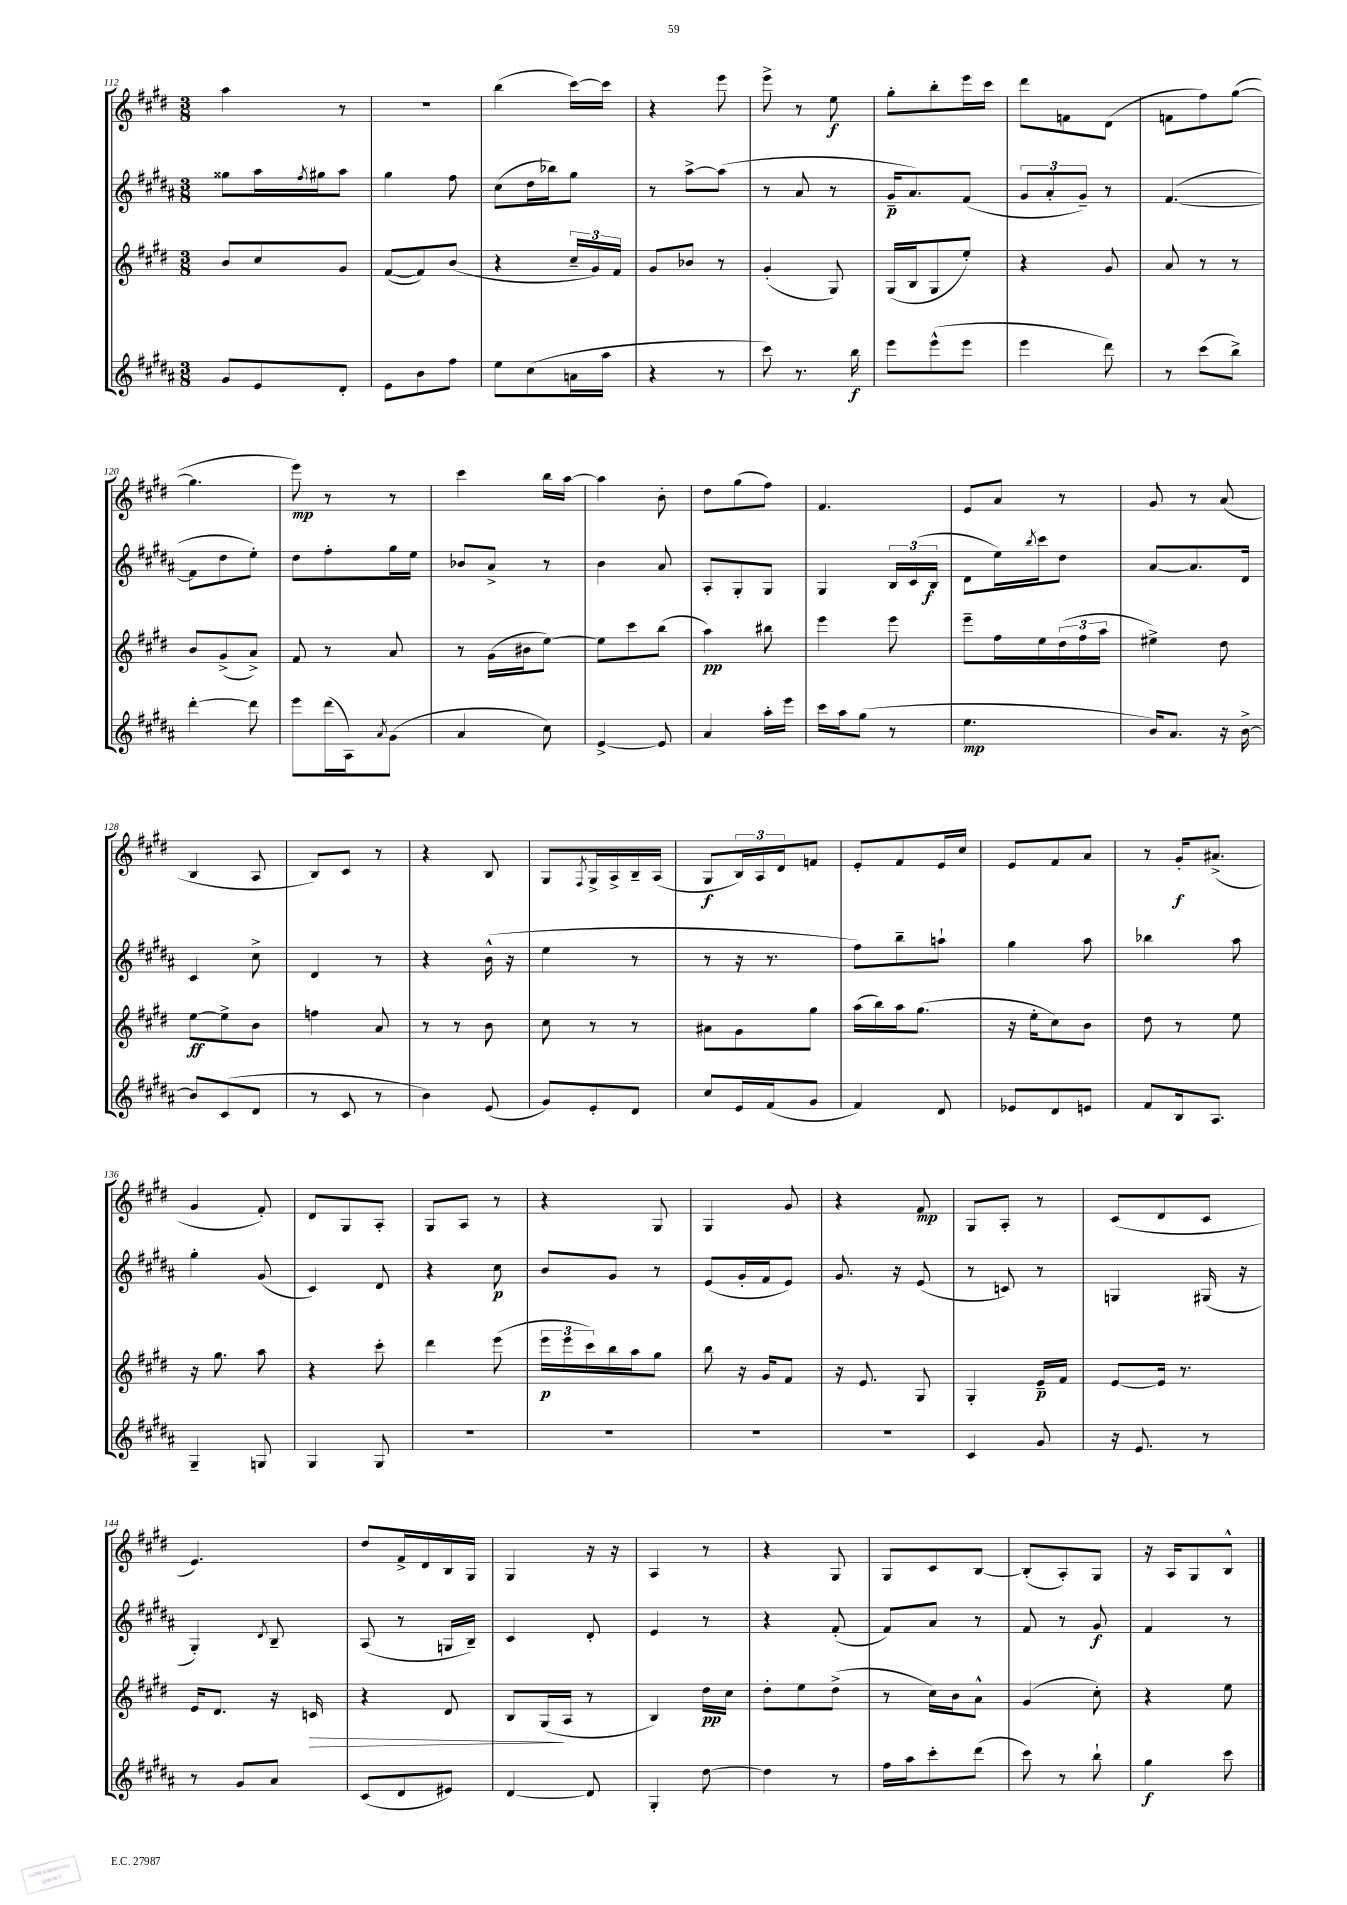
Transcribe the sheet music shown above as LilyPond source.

<<
\new StaffGroup <<
\new Staff = "s0" {
    \clef treble \key e \major \numericTimeSignature \time 3/8
    a''4 r8 |
    R4. |
    b''4( cis'''16~) cis'''16 |
    r4 e'''8 |
    e'''8-> r8 e''8\f |
    gis''8-. b''8-. e'''16 cis'''16 |
    dis'''8 f'8 dis'8( |
    f'8 fis''8) gis''8~( |
    gis''4. |
    e'''8\mp) r8 r8 |
    cis'''4 b''16 a''16~ |
    a''4 b'8-. |
    dis''8 gis''8( fis''8) |
    fis'4. |
    e'8 a'8 r8 |
    gis'8 r8 a'8( |
    b4 a8 |
    b8) cis'8 r8 |
    r4 b8 |
    gis8 \acciaccatura { fis8 } gis16-> a16-> b16-- a16( |
    gis8\f \tuplet 3/2 { b16) a16 dis'16 } f'8 |
    e'8-. fis'8 e'16 cis''16 |
    e'8 fis'8 a'8 |
    r8 gis'16-.\f ais'8.->( |
    gis'4 fis'8-.) |
    dis'8 gis8 a8-. |
    gis8 a8 r8 |
    r4 gis8 |
    gis4 gis'8 |
    r4 fis'8\mp |
    gis8 a8-. r8 |
    cis'8( dis'8 cis'8 |
    e'4.) |
    dis''8 fis'16-> dis'16 b16 gis16 |
    gis4 r16 r16 |
    a4 r8 |
    r4 gis8 |
    gis8 cis'8 b8~ |
    b8-.( a8-.) gis8 |
    r16 a16 gis8 b8-^ \bar "|." |
}
\new Staff = "s1" {
    \clef treble \key b \major \numericTimeSignature \time 3/8
    gisis''8 ais''16 \acciaccatura { fis''8 } gis''16 ais''8 |
    gis''4 fis''8 |
    cis''8( dis''16 bes''16) gis''8 |
    r8 ais''8~-> ais''8( |
    r8 ais'8 r8 |
    gis'16--\p ais'8.) fis'8( |
    \tuplet 3/2 { gis'8 ais'8-. gis'8--) } r8 |
    fis'4.~( |
    fis'8 dis''8 e''8-.) |
    dis''8 fis''8-. gis''16 e''16 |
    bes'8 ais'8-> r8 |
    b'4 ais'8 |
    ais8-. gis8-. gis8 |
    gis4 \tuplet 3/2 { b16 cis'16( b16\f } |
    dis'8 e''16) \acciaccatura { b''8 } cis'''16 dis''8 |
    ais'8~ ais'8. dis'16 |
    cis'4 cis''8-> |
    dis'4 r8 |
    r4 b'16-^( r16 |
    e''4 r8 |
    r8 r16 r8. |
    fis''8) b''8-- a''8-! |
    gis''4 ais''8 |
    bes''4 ais''8 |
    gis''4-. gis'8( |
    cis'4) dis'8 |
    r4 cis''8\p |
    b'8 gis'8 r8 |
    e'8( gis'16-. fis'16 e'8) |
    gis'8. r16 e'8( |
    r8 c'8) r8 |
    g4 gis16( r16 |
    gis4-.) \acciaccatura { dis'8 } b8-- |
    ais8( r8 g16 b16--) |
    cis'4 dis'8-. |
    e'4 r8 |
    r4 fis'8-.( |
    fis'8) ais'8 r8 |
    fis'8 r8 gis'8\f |
    fis'4 r8 \bar "|." |
}
\new Staff = "s2" {
    \clef treble \key e \major \numericTimeSignature \time 3/8
    b'8 cis''8 gis'8 |
    fis'8~( fis'8) b'8( |
    r4 \tuplet 3/2 { cis''16-- gis'16) fis'16 } |
    gis'8 bes'8 r8 |
    gis'4-.( gis8) |
    gis16( b16 gis8 e''8-.) |
    r4 gis'8 |
    a'8 r8 r8 |
    b'8 gis'8->( a'8->) |
    fis'8 r8 a'8 |
    r8 gis'16( bis'16 e''8~) |
    e''8 cis'''8 b''8( |
    a''4\pp) bis''8 |
    e'''4 e'''8 |
    e'''8-- fis''16 e''16 \tuplet 3/2 { dis''16( fis''16 a''16 } |
    eis''4->) dis''8 |
    e''8~\ff e''8-> b'8 |
    f''4 a'8 |
    r8 r8 b'8 |
    cis''8 r8 r8 |
    ais'8 gis'8 gis''8 |
    a''16( b''16) a''16 gis''8.( |
    r16 e''16-. cis''8) b'8 |
    dis''8 r8 e''8 |
    r16 gis''8. a''8 |
    r4 cis'''8-. |
    dis'''4 e'''8( |
    \tuplet 3/2 { e'''16\p e'''16 cis'''16) } b''16 a''16 gis''8 |
    b''8 r16 gis'16 fis'8 |
    r16 e'8. gis8 |
    gis4-. e'16--\p fis'16 |
    e'8~ e'16 r8. |
    e'16 dis'8. r16 c'16\> |
    r4 dis'8 |
    b8 gis16\!( a16 r8 |
    b4) dis''16\pp cis''16 |
    dis''8-. e''8 dis''8->( |
    r8 cis''16) b'16 a'8-^ |
    gis'4( cis''8-.) |
    r4 e''8 \bar "|." |
}
\new Staff = "s3" {
    \clef treble \key b \major \numericTimeSignature \time 3/8
    gis'8 e'8 dis'8-. |
    e'8 b'8 fis''8 |
    e''8 cis''8( a'16 ais''16 |
    r4 r8 |
    cis'''8) r8. b''16\f |
    e'''8 e'''8-^( e'''8 |
    e'''4 dis'''8) |
    r8 cis'''8( b''8->) |
    dis'''4~-. dis'''8 |
    e'''8 dis'''16( ais16) \acciaccatura { ais'8 } gis'8( |
    ais'4 cis''8) |
    e'4~-> e'8 |
    ais'4 ais''16-. e'''16 |
    cis'''16 ais''16 gis''8( r8 |
    e''4.\mp |
    b'16) ais'8. r16 b'16~-> |
    b'8 cis'8( dis'8 |
    r8 cis'8 r8 |
    b'4) e'8( |
    gis'8) e'8-. dis'8 |
    cis''8 e'16 fis'16( gis'8 |
    fis'4) dis'8 |
    ees'8 dis'8 e'8 |
    fis'8 b16 ais8. |
    gis4-- g8 |
    gis4 gis8 |
    R4. |
    R4. |
    R4. |
    R4. |
    cis'4 gis'8 |
    r16 e'8. r8 |
    r8 gis'8 ais'8 |
    cis'8( dis'8 eis'8) |
    dis'4~ dis'8 |
    gis4-. dis''8~ |
    dis''4 r8 |
    fis''16 ais''16 cis'''8-. dis'''8( |
    cis'''8) r8 b''8-! |
    gis''4\f cis'''8 \bar "|." |
}
>>
>>
\layout { \context { \Score currentBarNumber = #112 } }
